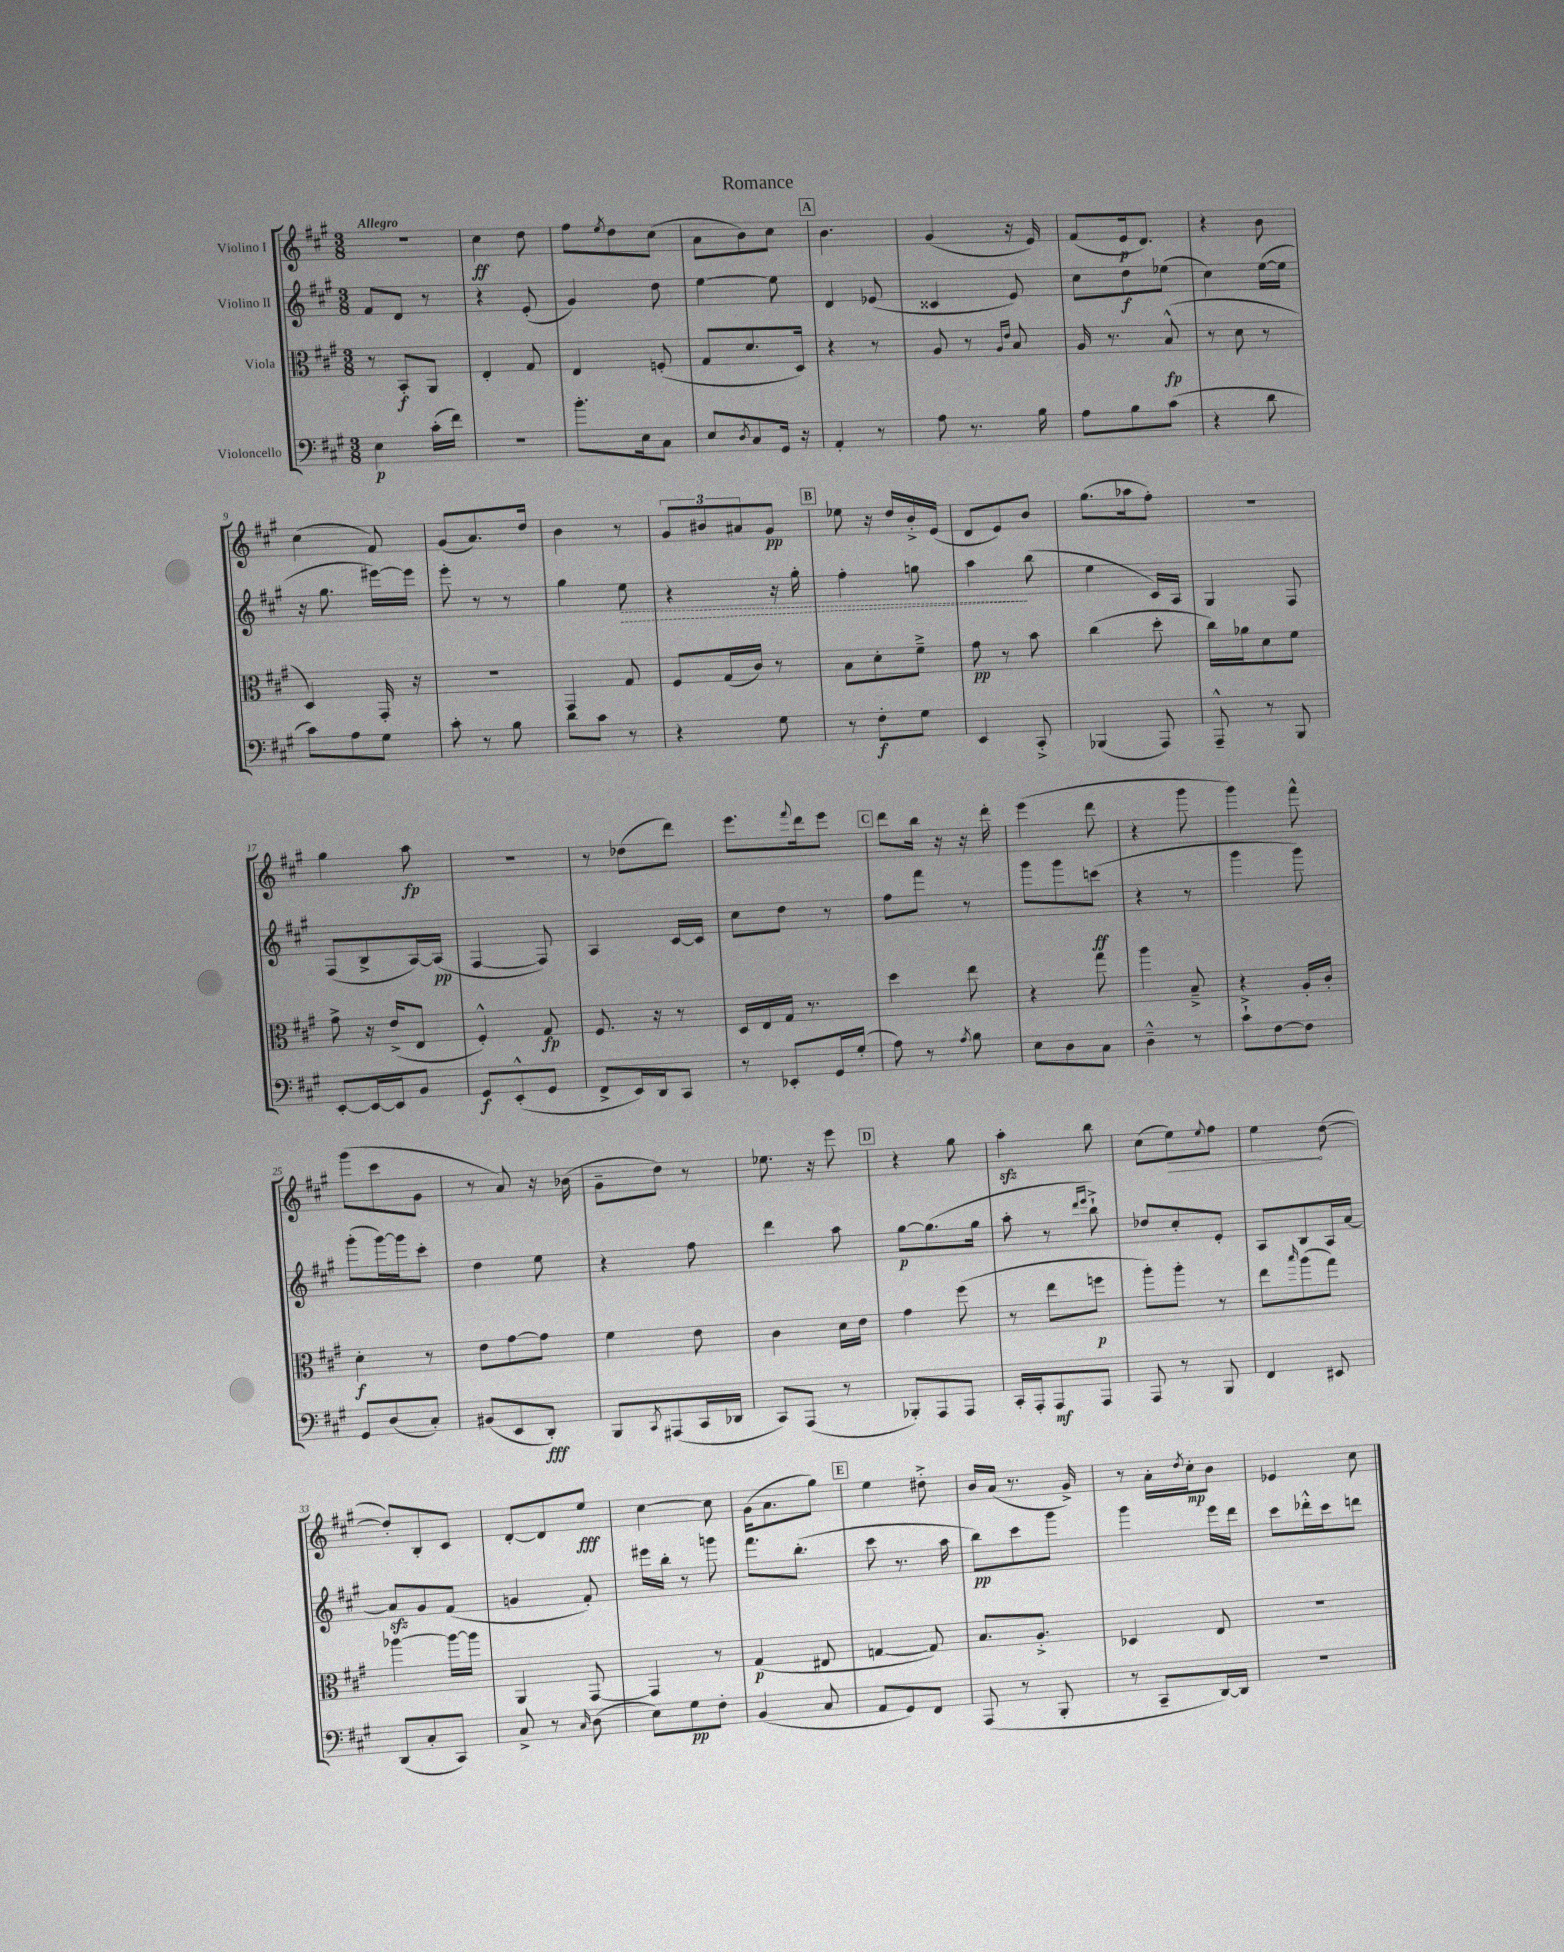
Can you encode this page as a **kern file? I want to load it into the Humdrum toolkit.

**kern	**kern	**kern	**kern
*staff4	*staff3	*staff2	*staff1
*clefF4	*clefC3	*clefG2	*clefG2
*k[f#c#g#]	*k[f#c#g#]	*k[f#c#g#]	*k[f#c#g#]
*M3/8	*M3/8	*M3/8	*M3/8
4E	8r	8f#	4.r
.	8BB'	8d	.
(16c#'	8AA	8r	.
16f#)	.	.	.
=	=	=	=
4.r	4E'	4r	4cc#
.	8G#	(8e'	8dd
=	=	=	=
8.b'	4E	4g#)	8ff#
.	.	.	8qee
.	.	.	8dd
16E	.	.	.
8C#	(8F'	8dd	(8cc#
=	=	=	=
8E	8G#	[4ee	8a
8qD	.	.	.
8C#	8.d	.	8b)
16GG#	.	8ee]	8cc#
16r	16D)	.	.
=	=	=	=
4AA'	4r	4d	4.b
8r	8r	(8e-	.
=	=	=	=
8A	8A	4c##	(4g#
8.r	8r	.	.
.	16qqA	.	.
.	16qqe	.	.
.	8B	8e)	16r
16B	.	.	16e)
=	=	=	=
8A	16A	8cc#	(8f#
.	8.r	.	.
8B	.	8dd	16e
.	.	.	8.d)
(8c#	(8B^^	(8ee-	.
=	=	=	=
4r	8r	4cc#)	4r
.	8d	.	.
8d	8r	([16ee	8b
.	.	16ee]	.
=	=	=	=
8c#)	4D)	16r	(4cc#
.	.	8.gg#	.
8A	.	.	.
8G#	16GG#'	[16eee#)	8f#)
.	16r	16eee#]	.
=	=	=	=
8c#'	4.r	8eee'	(8g#
8r	.	8r	8.a)
8B	.	8r	.
.	.	.	16dd
=	=	=	=
8d	4GG#	4gg#	4b
8c#	.	.	.
8r	8G#	8ee	8r
=	=	=	=
4r	8F#	4r	12g#
.	.	.	12b#
.	(16G#	.	.
.	.	.	12a#
.	16c#)	.	.
8G#	8r	16r	8g#
.	.	16gg#'	.
=	=	=	=
8r	8B	4ff#'	8ee-
8F#'	8d'	.	16r
.	.	.	16dd
8G#	8f#~^	8gg	16b'^
.	.	.	(16e
=	=	=	=
4EE	8g#	4aa	8d
.	8r	.	8e)
8CC#'^	8b	(8bb	8b
=	=	=	=
(4BBB-	(4cc#	4ee	(8.gg#
.	.	.	16aa-
8AAA)	8dd'	16c#)	8ff#')
.	.	16A	.
=	=	=	=
8AAA~^^	16cc#)	4G#	4.r
.	16a-	.	.
8r	8d	.	.
8BBB	8f#	8F#	.
=	=	=	=
[8EE'	8g#^	(8F#	4gg#
16EE_	16r	8B^	.
16EE]	(16e^	.	.
8BB	8E	[16A)	8aa
.	.	(16A]	.
=	=	=	=
8GG#	4F#'^^)	[4F#	4.r
(8EE'^^	.	.	.
8GG#	8G#	8F#])	.
=	=	=	=
8FF#^	8.F#	4A	8r
16EE)	.	.	(8dd-
16DD	16r	.	.
8CC#	8r	[16c#	8ddd)
.	.	16c#]	.
=	=	=	=
8r	16D	8cc#	8.eee
.	16E	.	.
8EE-'	16G#	8dd	.
.	.	.	8qqfff#
.	8.r	.	16ddd
16GG#	.	8r	8eee
(16G#'	.	.	.
=	=	=	=
8A)	4dd	8ff#	8ddd
8r	.	8fff#	16bb
.	.	.	16r
8qA	.	.	.
8B	8ee	8r	16r
.	.	.	16ddd'
=	=	=	=
8E	4r	8ggg#	(4eee
8D	.	8ggg#	.
8C#	8gg#	(8ccc	8ddd
=	=	=	=
4D~^^	4aa	4r	4r
8r	8B~^	8r	8ggg#
=	=	=	=
8c#`^	4r	4ggg#	4ggg#)
[8F#	.	.	.
8F#]	16A'	8ggg#)	8fff#^^
.	16c#'	.	.
=	=	=	=
8GG#	4d'	(8ggg#'	(8ggg#
(8D	.	[16ggg#)	8ccc#
.	.	16ggg#]	.
8C#')	8r	8ccc#'	8g#
=	=	=	=
(8BB#	8e	4dd	8r
8EE	[8g#	.	8a)
8DD')	8g#]	8ee	16r
.	.	.	(16b-
=	=	=	=
8BBB	4f#	4r	8g#~
8qCC#	.	.	.
(8AAA#	.	.	8dd)
16CC#	8e	8ff#	8r
16DD-	.	.	.
=	=	=	=
8CC#)	4c#	4ddd	8.ee-
(8AAA	.	.	.
.	.	.	16r
8r	16d	8aa	8eee
.	16e	.	.
=	=	=	=
8BBB-')	4g#	[8gg#	4r
8AAA	.	(8.gg#]	.
8AAA	(8ff#	.	8gg#
.	.	16gg#	.
=	=	=	=
16CC#'	8r	8aa'	4aa'
16AAA'	.	.	.
8AAA	8ee	8r	.
.	.	16qqddd	.
.	.	16qqeee	.
8AAA	8ff	8bb`^)	8bb
=	=	=	=
8AAA	8aa')	8dd-	(8cc#
8r	8aa'	8cc#'	8ee)
.	.	.	8qqee
8BBB	8r	8e'	8ff#
=	=	=	=
4FF#	8ee	8A	4ee
.	16qqbb	.	.
.	(8aa	8B	.
8EE#	8gg#)	16A	([8dd
.	.	[16a	.
=	=	=	=
(8DD	[4aa-	8a]	8dd'])
8C#'	.	8g#	8B'
8CC#)	16aa-_	(8f#	8c#
.	16aa-]	.	.
=	=	=	=
8C#^	4AA	4g	[8d'
8r	.	.	8d]
16qqC#	.	.	.
(8D	[8GG#	8f#')	8ee
=	=	=	=
8E)	4GG#]	16eee#	[4cc#
.	.	16bb'	.
8G#	.	8r	.
8F#'	8r	8ggg	8cc#]
=	=	=	=
(4BB	(4G#	8.fff#	(16g#
.	.	.	8.a
.	.	(8.bb'	.
8C#	8E#	.	8gg#)
=	=	=	=
8AA	[4G	8ccc#	4ee
8GG#)	.	8.r	.
8FF#	8G])	.	8dd#'^
.	.	16aa	.
=	=	=	=
(8AAA	8.B	8bb)	16b
.	.	.	(16a
8r	.	8ccc#	8.r
.	8.A'^	.	.
8BBB'	.	8ggg#	.
.	.	.	16g#^)
=	=	=	=
8r	4D-	4ggg#	8r
8CC#~	.	.	16a'
.	.	.	8qdd
.	.	.	16cc#'
[16DD)	8E	16eee	8b
16DD]	.	16ddd	.
=	=	=	=
4.r	4.r	8ccc#	4e-
.	.	16ddd-'^^	.
.	.	16ccc#	.
.	.	8ddd	8cc#
==	==	==	==
*-	*-	*-	*-
